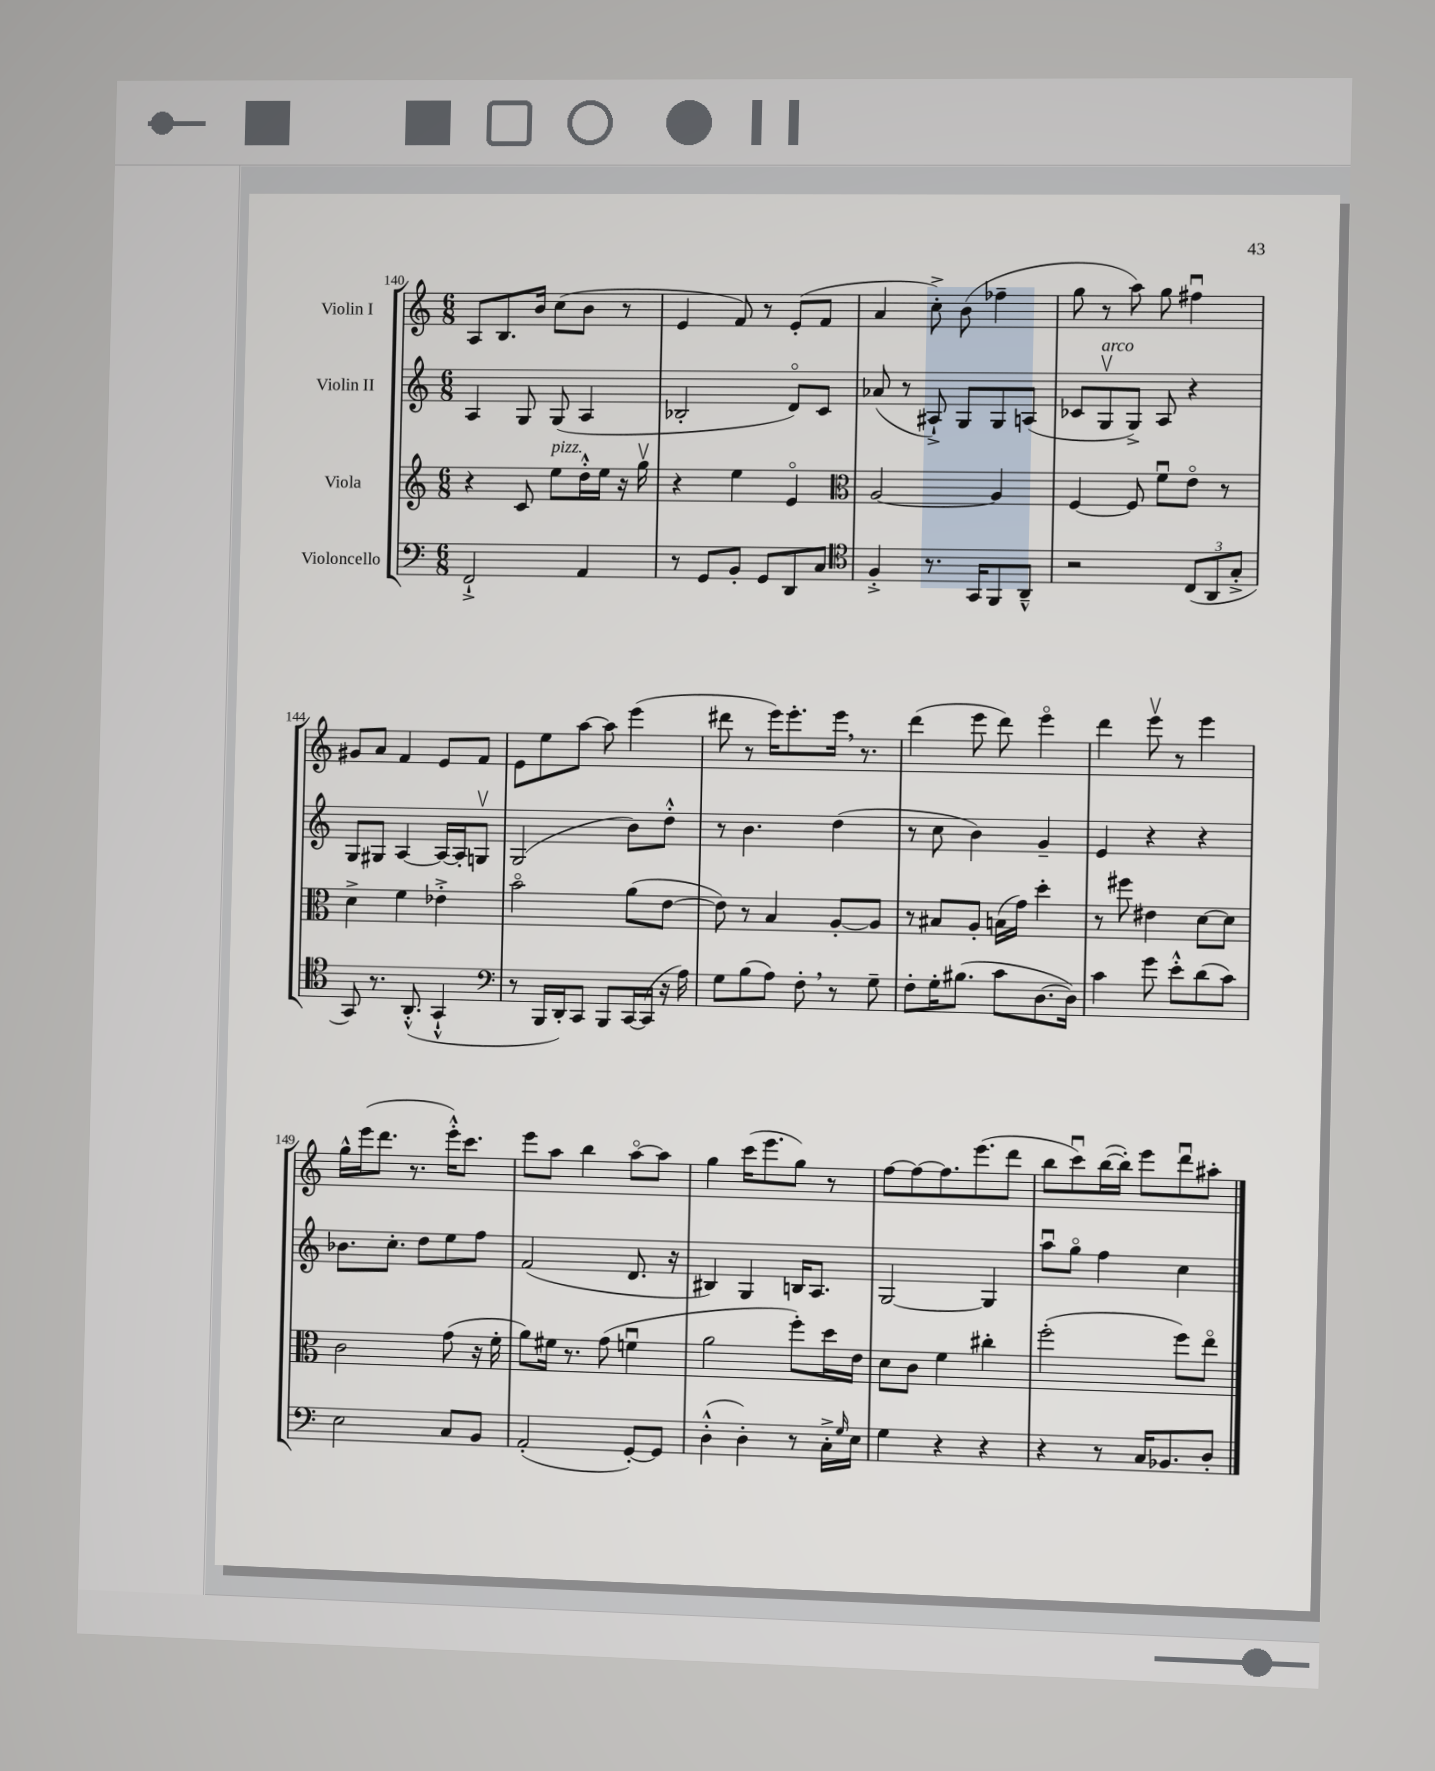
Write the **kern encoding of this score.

**kern	**kern	**kern	**kern
*part4	*part3	*part2	*part1
*staff4	*staff3	*staff2	*staff1
*I"Violoncello	*I"Viola	*I"Violin II	*I"Violin I
*clefF4	*clefG2	*clefG2	*clefG2
*k[]	*k[]	*k[]	*k[]
*M6/8	*M6/8	*M6/8	*M6/8
=140	=140	=140	=140
2FF`^/	4r	4A/	8A/L
.	.	.	8.B/
.	8c/	8G/	.
.	.	.	16b/Jk
!	!LO:TX:a:i:t=pizz.	!	!
.	8ee\L	(8G/	(8cc\L
4AA/	16dd'^^\L	4A/	8b\J
.	16ee\JJ	.	.
.	16r	.	8r
.	16ggv\	.	.
=141	=141	=141	=141
8r	4r	2B-X'/	4e/
8GG/L	.	.	.
8BB'/J	4ee\	.	8f/)
8GG/L	.	.	8r
8DD/	4e/	8d/L)	(8e'/L
8C/J	.	8c/J	8f/J
=142	=142	=142	=142
*clefC4	*clefC3	*	*
4F'^/	[2A/	(8a-X/	4a/
.	.	8r	.
8.r	.	8A#X`^/)	8cc'^\)
.	.	8G/L	(8b\
16GG/KL	.	.	.
8FF/	4A/]	8G/	4ff-X~\
8AA~^^/J	.	(8An/J	.
=143	=143	=143	=143
2r	[4F/	8c-X/L	8gg\
!	!	!LO:TX:a:i:t=arco	!
.	.	8Gv/	8r
.	8F/]	8G^/J)	8aa\)
.	8fu\L	8A/	8gg\
(12C/L	8e\J	4r	4ff#Xu\
12AA/	.	.	.
.	8r	.	.
12G'^/J	.	.	.
!!LO:LB:g=z
=144	=144	=144	=144
8GG/)	4d^\	8G/L	8g#X/L
8.r	.	8G#X/J	8a/J
.	4f\	[4A/	4f/
(8.AA'^^/	.	.	.
4GG`^^/	4e-X'^\	16A/LL_	8e/L
.	.	16A'/J]	.
.	.	8Gnv/J	8f/J
=145	=145	=145	=145
*clefF4	*	*	*
8r	2b\	(2G/	8e\L
16BBB/LL	.	.	8ee\
16DD'/J)	.	.	.
8CC/J	.	.	[8aa\J
8BBB/L	.	.	8aa\]
[16CC/L	(8a\L	8b\L)	(4eee\
(16CC/JJ]	.	.	.
16r	[8e\J	8dd'^^\J	.
16A\)	.	.	.
=146	=146	=146	=146
8G\L	8e\])	8r	8ddd#X\
(8B\	8r	4.b\	8r
8A\J)	4B/	.	16eee\KL)
.	.	.	8.eee'\
8F',\	.	.	.
8r	[8A'/L	(4dd\	16eee,\Jk
.	.	.	8.r
8G~\	8A/J]	.	.
=147	=147	=147	=147
8F'\L	8r	8r	(4ddd\
16G'\K	8B#X/L	8cc\	.
(8.B#X\J	.	.	.
.	8A'/J	4b\)	8eee\
8c\L	(16Bn\LL	.	8ddd\)
.	16g\JJ)	.	.
[8.D\	4dd'\	4g~/	4eee\
16D\Jk])	.	.	.
=148	=148	=148	=148
4c\	8r	4e/	4ddd\
.	8ff#X\	.	.
8g\	4e#X\	4r	8eeev\
8e'^^\L	.	.	8r
(8d\	[8d\L	4r	4eee\
8c\J)	8d\J]	.	.
!!LO:LB:g=z
=149	=149	=149	=149
2E\	2c\	8.b-X\L	16gg^^\LL
.	.	.	(16eee\J
.	.	.	8.ddd\J
.	.	8.cc'\J	.
.	.	.	8.r
.	.	8dd\L	.
8C/L	(8g\	8ee\	16eee'^^\KL)
.	.	.	8.ccc\J
8BB/J	16r	8ff\J	.
.	16f'\	.	.
=150	=150	=150	=150
(2AA'/	8a\L)	(2f/	8eee\L
.	16f#X\Jk	.	8aa\J
.	8.r	.	.
.	.	.	4bb\
.	(8g\	.	.
[8GG'/L)	4fnu\	8.d/	[8aa\L
8GG/J]	.	.	8aa\J]
.	.	16r	.
=151	=151	=151	=151
(4D'^^\	2a\	4B#X/)	4gg\
4D'\)	.	4G/	(16ccc\KL
.	.	.	8.eee\
8r	8ff'\L)	16Bn/KL	8gg\J)
.	.	8.A/J	.
16C'^\LL	16dd\L	.	8r
16qqG/	.	.	.
16E\JJ	16e\JJ	.	.
=152	=152	=152	=152
4G\	8d\L	[2G/	[8ff\L
.	8c\J	.	8ff\_
4r	4f\	.	8.ff\]
.	.	.	(8.eee\
4r	4cc#X'\	4G/]	.
.	.	.	8ddd\J
=153	=153	=153	=153
4r	(2ff'\	8aau\L	8bb\L
.	.	8gg\J	8cccu\)
8r	.	4ff\	([16bb\L
.	.	.	16bb'\JJ])
16C/KL	.	.	8eee\L
8.BB-X/	.	.	.
.	8ff\L)	4cc\	8dddu\
8D'/J	8ee\J	.	8aa#X'\J
==	==	==	==
*-	*-	*-	*-
